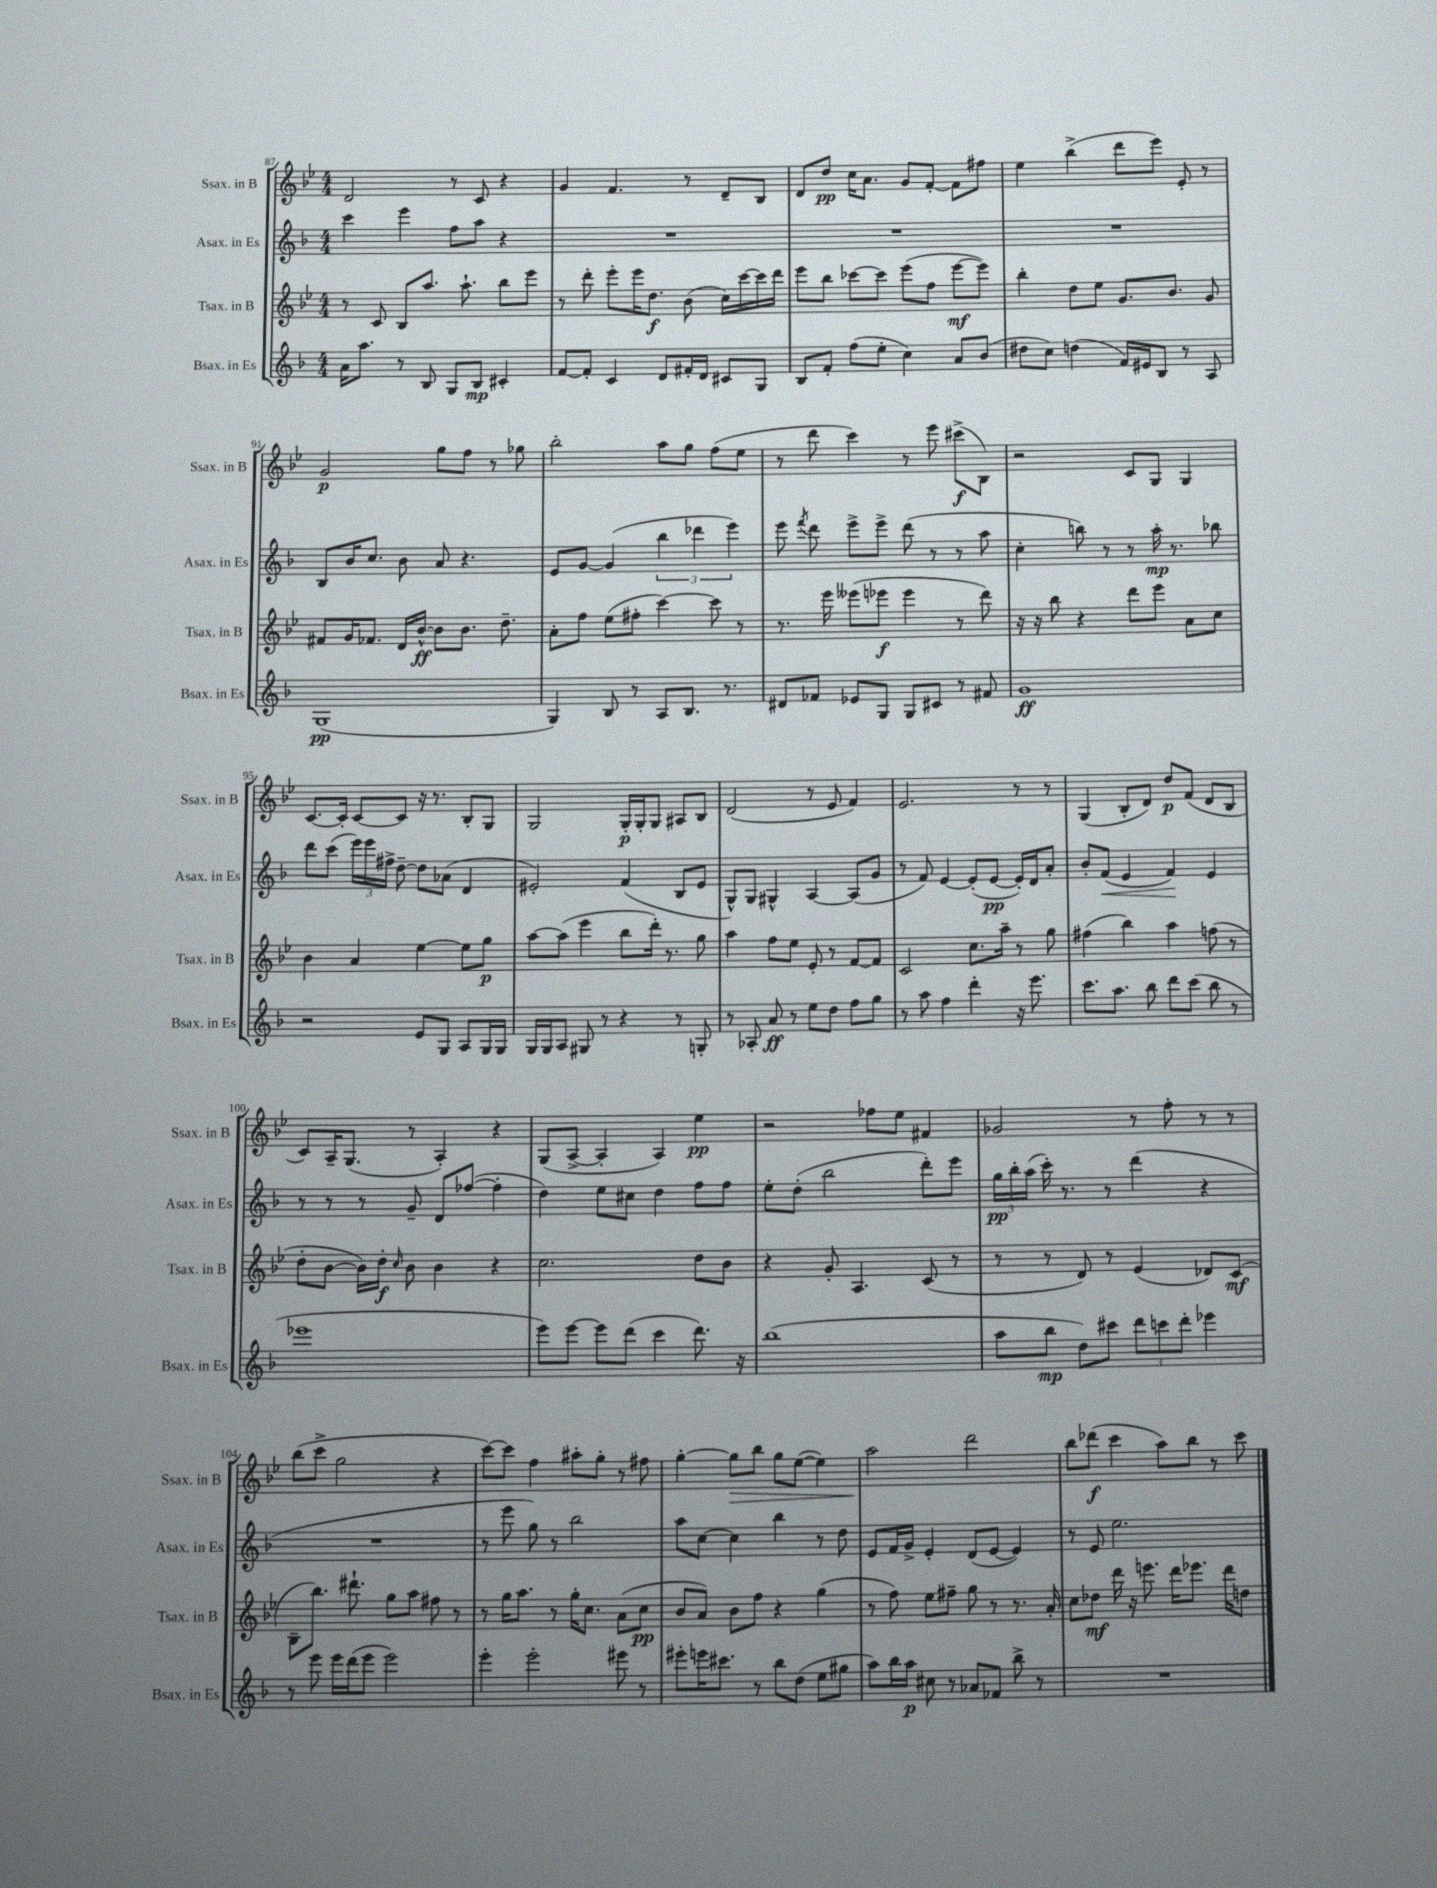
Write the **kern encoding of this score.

**kern	**dynam	**kern	**dynam	**kern	**dynam	**kern	**dynam
*part4	*part4	*part3	*part3	*part2	*part2	*part1	*part1
*staff4	*staff4	*staff3	*staff3	*staff2	*staff2	*staff1	*staff1
*I"Bsax. in Es	*	*I"Tsax. in B	*	*I"Asax. in Es	*	*I"Ssax. in B	*
*I'Bsax. in Es	*	*I'Tsax. in B	*	*I'Asax. in Es	*	*I'Ssax. in B	*
*clefG2	*	*clefG2	*	*clefG2	*	*clefG2	*
*k[b-]	*	*k[b-e-]	*	*k[b-]	*	*k[b-e-]	*
*M4/4	*	*M4/4	*	*M4/4	*	*M4/4	*
=87	=87	=87	=87	=87	=87	=87	=87
16a\KL	.	8r	.	4ccc\	.	2d/	.
8.aa\J	.	.	.	.	.	.	.
.	.	8c/	.	.	.	.	.
8r	.	8B-/L	.	4eee\	.	.	.
8B-/	.	8.aa/J	.	.	.	.	.
8G/L	.	.	.	8ff\L	.	8r	.
.	.	8.aa`\	.	.	.	.	.
8B-/J	mp	.	.	8aa\J	.	8c/	.
4c#X'/	.	8bb-\L	.	4r	.	4r	.
.	.	8eee-\J	.	.	.	.	.
=88	=88	=88	=88	=88	=88	=88	=88
[8f/L	.	8r	.	1r	.	4g/	.
8f'/J]	.	8ddd'\	.	.	.	.	.
4c/	.	8eee-'\L	.	.	.	4.f/	.
.	.	16eee-\K	.	.	.	.	.
.	.	8.dd\J	f	.	.	.	.
8d/L	.	.	.	.	.	.	.
16f#X'/L	.	(8b-\	.	.	.	8r	.
16d/JJ	.	.	.	.	.	.	.
8c#X/L	.	16cc\LL)	.	.	.	8d~/L	.
.	.	[16ccc\	.	.	.	.	.
8G/J	.	16ccc\]	.	.	.	8B-/J	.
.	.	16ddd\JJ	.	.	.	.	.
=89	=89	=89	=89	=89	=89	=89	=89
8B-/L	.	8eee-\L	.	1r	.	8d/L	.
8f'/J	.	8bb-\J	.	.	.	8dd/J	pp
(8ff\L	.	[8ccc-X\L	.	.	.	16cc\KL	.
.	.	.	.	.	.	8.a\J	.
8ee'\J	.	8ccc-\J]	.	.	.	.	.
4cc\)	.	(8eee-\L	.	.	.	8g/L	.
.	.	8ff\J	.	.	.	[8f'/J	.
8a/L	.	[8eee-\L	mf	.	.	8f\L]	.
(8b-/J	.	8eee-\J])	.	.	.	8ff#X\J	.
=90	=90	=90	=90	=90	=90	=90	=90
8dd#X\L	.	4bb-'\	.	1r	.	4ee-\	.
8cc\J)	.	.	.	.	.	.	.
(4ddn\	.	8dd\L	.	.	.	(4bb-^\	.
.	.	8ee-\J	.	.	.	.	.
16f/LL)	.	8.g/L	.	.	.	8ddd\L	.
16e#X/J	.	.	.	.	.	.	.
8B-/J	.	.	.	.	.	8eee-\J)	.
.	.	8.b-/J	.	.	.	.	.
8r	.	.	.	.	.	8e-'/	.
8A/	.	8g/	.	.	.	8r	.
!!LO:LB:g=z
=91	=91	=91	=91	=91	=91	=91	=91
(1G	pp	8f#X/L	.	8B-/L	.	2g/	p
.	.	16g/K	.	16b-/K	.	.	.
.	.	8.f-X/J	.	8.cc/J	.	.	.
.	.	16d/LL	.	8b-\	.	.	.
.	.	[16b-^^/JJ	ff	.	.	.	.
.	.	8b-\L]	.	8a/	.	8gg\L	.
.	.	8.b-\J	.	4.r	.	8ff\J	.
.	.	.	.	.	.	8r	.
.	.	8.dd~\	.	.	.	.	.
.	.	.	.	.	.	8gg-X\	.
=92	=92	=92	=92	=92	=92	=92	=92
4G/)	.	8a'\L	.	8e/L	.	2bb-'\	.
.	.	8ff\J	.	[8g/J	.	.	.
8B-/	.	(8ee-\L	.	(4g/]	.	.	.
8r	.	8ff#X'\J	.	.	.	.	.
8A/L	.	[4ccc\)	.	6bb-\	.	8aa\L	.
8.B-/J	.	.	.	.	.	8gg\J	.
.	.	.	.	6ddd-X\	.	.	.
.	.	8ccc\]	.	.	.	(8ff\L	.
8.r	.	.	.	.	.	.	.
.	.	.	.	6eee\)	.	.	.
.	.	8r	.	.	.	8ee-\J	.
=93	=93	=93	=93	=93	=93	=93	=93
8d#X/L	.	8.r	.	8eee\	.	8r	.
.	.	.	.	8qfff/	.	.	.
8f-X/J	.	.	.	8ddd\	.	8ddd\	.
.	.	16eee-\	.	.	.	.	.
8e-X/L	.	(8eee--X\L	.	8eee^\L	.	4ccc\)	.
8G/J	.	8eee-X\J	f	8eee^\J	.	.	.
8G/L	.	4eee-\	.	(8ddd\	.	8r	.
8c#X/J	.	.	.	8r	.	8eee-\	.
8r	.	8r	.	8r	.	(8ccc#X^\L	f
8f#X/	.	8ddd\)	.	8aa\	.	8B-\J)	.
=94	=94	=94	=94	=94	=94	=94	=94
1g	ff	16r	.	4cc'\	.	2r	.
.	.	16r	.	.	.	.	.
.	.	8bb-\	.	.	.	.	.
.	.	4r	.	8bbn\)	.	.	.
.	.	.	.	8r	.	.	.
.	.	8ddd\L	.	8r	.	8c/L	.
.	.	8eee-\J	.	16aa'\	mp	8G/J	.
.	.	.	.	8.r	.	.	.
.	.	8a\L	.	.	.	4G/	.
.	.	8cc\J	.	8bb-X\	.	.	.
!!LO:LB:g=z
=95	=95	=95	=95	=95	=95	=95	=95
2r	.	4b-\	.	8ddd\L	.	[8.c/L	.
.	.	.	.	(8ccc\J	.	.	.
.	.	.	.	.	.	16c'/Jk]	.
.	.	4a/	.	24eee\LL)	.	[8c/L	.
.	.	.	.	24eee\	.	.	.
.	.	.	.	24ff#X^\JJ	.	.	.
.	.	.	.	[8dd~\	.	8c/J]	.
8e/L	.	[4ee-\	.	8dd\L]	.	16r	.
.	.	.	.	.	.	8.r	.
8G/J	.	.	.	(8a-X\J	.	.	.
8A/L	.	8ee-\L]	.	4d/	.	8B-'/L	.
16G/L	.	8gg\J	p	.	.	8G/J	.
16G/JJ	.	.	.	.	.	.	.
=96	=96	=96	=96	=96	=96	=96	=96
16G/LL	.	[8aa\L	.	2e#X'/)	.	2G/	.
16G/J	.	.	.	.	.	.	.
8A/J	.	(8aa\J]	.	.	.	.	.
8G#X/	.	4eee-\	.	.	.	.	.
8r	.	.	.	.	.	.	.
4r	.	8bb-\L	.	(4f/	.	16G'/LL	p
.	.	.	.	.	.	16G'/J	.
.	.	16ddd'\Jk)	.	.	.	8G/J	.
.	.	8.r	.	.	.	.	.
8r	.	.	.	8B-/L	.	8A#X/L	.
8Gn'/	.	8gg\	.	8e#/J	.	8B-/J	.
=97	=97	=97	=97	=97	=97	=97	=97
8r	.	4aa\	.	8G^^/L)	.	(2d/	.
8A-X'/	.	.	.	8G/J	.	.	.
8a/	ff	8ff\L	.	4G#X^^/	.	.	.
8r	.	8ee-\J	.	.	.	.	.
8ee\L	.	8e-'/	.	[4A/	.	8r	.
8dd\J	.	8r	.	.	.	8e-/	.
8ff\L	.	[8f/L	.	(8A/L]	.	4f/)	.
8gg\J	.	8f/J]	.	8g/J	.	.	.
=98	=98	=98	=98	=98	=98	=98	=98
8r	.	2c/	.	8r	.	2.e-/	.
8aa\	.	.	.	8f/)	.	.	.
4ff\	.	.	.	[4e/	.	.	.
4ddd'\	.	8.cc\L	.	(8e'/L]	.	.	.
.	.	.	.	[8e/J	pp	.	.
.	.	16aa~\Jk	.	.	.	.	.
16r	.	8r	.	16e'/LL])	.	8r	.
8.eee\	.	.	.	16d/J	.	.	.
.	.	8gg\	.	8a'/J	.	8r	.
=99	=99	=99	=99	=99	=99	=99	=99
8.ccc\L	.	(4ff#X\	.	8b-'/L	.	(4G/	.
!	!	!	!	!	!LO:HP:b	!	!
.	.	.	.	(8f/J	<	.	.
8.aa\J	.	.	.	.	.	.	.
.	.	4bb-\)	.	4e/	.	8B-'/L	.
8bb-\	.	.	.	.	.	8d/J)	.
8ddd\L	.	4aa\	.	4f/)	.	8dd/L	p
(8ccc\J	.	.	.	.	.	(8f/J	.
8bb-\	.	(8ffn\	.	4e/	[	8d/L	.
8r	.	8r	.	.	.	8B-/J	.
!!LO:LB:g=z
=100	=100	=100	=100	=100	=100	=100	=100
1eee-X	.	8dd'\L	.	8r	.	8c/L)	.
.	.	[8b-\J	.	8r	.	16A~/K	.
.	.	.	.	.	.	(8.G/J	.
.	.	16b-\LL])	.	8r	.	.	.
.	.	16dd'\JJ	f	.	.	.	.
.	.	16qqcc/	.	.	.	.	.
.	.	8b-\	.	8g~/	.	8r	.
.	.	4b-\	.	8d/L	.	4A'/)	.
.	.	.	.	([8ff-X/J	.	.	.
.	.	4r	.	4ff-'\]	.	4r	.
=101	=101	=101	=101	=101	=101	=101	=101
8eee\L)	.	2.cc\	.	4dd\)	.	(8G/L	.
[8eee\J	.	.	.	.	.	[8A^/J	.
8eee\L]	.	.	.	8ee\L	.	4A'/]	.
(8ddd\J	.	.	.	8cc#X\J	.	.	.
4ccc\	.	.	.	4dd\	.	4A/)	.
8.ddd\)	.	8dd\L	.	8ff\L	.	4ee-\	pp
.	.	8b-\J	.	8ff\J	.	.	.
16r	.	.	.	.	.	.	.
=102	=102	=102	=102	=102	=102	=102	=102
(1bb-	.	4r	.	8ee'\L	.	2r	.
.	.	.	.	(8dd'\J	.	.	.
.	.	8g'/	.	2bb-\	.	.	.
.	.	4.A/	.	.	.	.	.
.	.	.	.	.	.	8ff-X\L	.
.	.	.	.	.	.	8ee-\J	.
.	.	(8c/	.	8ddd'\L)	.	4f#X/	.
.	.	8r	.	8eee\J	.	.	.
=103	=103	=103	=103	=103	=103	=103	=103
8aa\L	.	8r	.	24gg\LL	pp	2g-X/	.
.	.	.	.	24bb-'\	.	.	.
.	.	.	.	(24aa\JJ	.	.	.
8bb-\J	mp	8r	.	16ccc'\)	.	.	.
.	.	.	.	8.r	.	.	.
8dd\L)	.	8d/)	.	.	.	.	.
8ccc#X\J	.	8r	.	8r	.	.	.
12ddd\L	.	(4e-/	.	(4ddd\	.	8r	.
12cccn\	.	.	.	.	.	.	.
.	.	.	.	.	.	8ff'\	.
12ddd'\J	.	.	.	.	.	.	.
4eee-X\	.	8d-X/L)	.	4r	.	8r	.
.	.	(8c/J	mf	.	.	8r	.
!!LO:LB:g=z
=104	=104	=104	=104	=104	=104	=104	=104
8r	.	8B-~\L	.	1r	.	(8bb-\L	.
8eee\	.	8.bb-\J)	.	.	.	8ccc^\J	.
16eee\LL	.	.	.	.	.	2gg\	.
(16ddd\J	.	8.ddd#X`\	.	.	.	.	.
8eee\J	.	.	.	.	.	.	.
2eee\)	.	8gg\L	.	.	.	.	.
.	.	8aa\J	.	.	.	.	.
.	.	8ff#X\	.	.	.	4r	.
.	.	8r	.	.	.	.	.
=105	=105	=105	=105	=105	=105	=105	=105
4eee'\	.	8r	.	8r	.	[8ccc\L)	.
.	.	16gg\KL	.	8eee\	.	8ccc\J]	.
.	.	8.aa\J	.	.	.	.	.
2eee'\	.	.	.	8gg\)	.	4ff\	.
.	.	8r	.	8r	.	.	.
.	.	16gg'\KL	.	2bb-\	.	8aa#X'\L	.
.	.	8.cc\J	.	.	.	.	.
.	.	.	.	.	.	8gg'\J	.
8eee#X\	.	(8a\L	.	.	.	8r	.
8r	.	8cc\J	pp	.	.	8ff#X\	.
=106	=106	=106	=106	=106	=106	=106	=106
8eee#X'\L	.	8b-/L	.	8aa\L	.	[4gg'\	.
16eeen\K	.	8a/J)	.	[8cc\J	.	.	.
8.ccc#X\J	.	.	.	.	.	.	.
!	!	!	!	!	!	!	!LO:HP:b
.	.	8b-\L	.	4cc\]	.	8gg\L]	>
8r	.	8ff\J	.	.	.	8bb-\J	.
8bb-\L	.	4r	.	4bb-\	.	8gg\L	.
(8dd\J	.	.	.	.	.	([8ee-\J	.
8ee\L	.	(4gg\	.	8r	.	4ee-\])	.
8gg#X\J	.	.	.	8dd\	.	.	.
=107	=107	=107	=107	=107	=107	=107	=107
8aa\L)	.	8r	.	8e/L	.	2aa\	.
16bb-\L	.	8ff\)	.	16f/L	.	.	.
16aa\JJ	p	.	.	16g^/JJ	.	.	.
8cc#X\	.	8ee-\L	.	4e'/	.	.	.
8r	.	8ff#X~\J	.	.	.	.	.
8a-X/L	.	8gg\	.	(8d/L	.	2ddd\	]
8f-X/J	.	8r	.	[8e/J	.	.	.
8bb-^\	.	8.r	.	4e/])	.	.	.
8r	.	.	.	.	.	.	.
.	.	16a'/	.	.	.	.	.
=108	=108	=108	=108	=108	=108	=108	=108
1r	.	8cc\L	.	8r	.	8bb-\L	.
.	.	8dd-X\J	mf	8e/	.	(8ddd-X\J	f
.	.	16ddd\	.	2.ee\	.	4ccc\	.
.	.	16r	.	.	.	.	.
.	.	8.eeen\	.	.	.	.	.
.	.	.	.	.	.	8aa\L)	.
.	.	16ddd\KL	.	.	.	.	.
.	.	8.eee-X\J	.	.	.	8bb-\J	.
.	.	.	.	.	.	8r	.
.	.	16ddd\KL	.	.	.	.	.
.	.	8ddn\J	.	.	.	8ccc\	.
==	==	==	==	==	==	==	==
*-	*-	*-	*-	*-	*-	*-	*-
